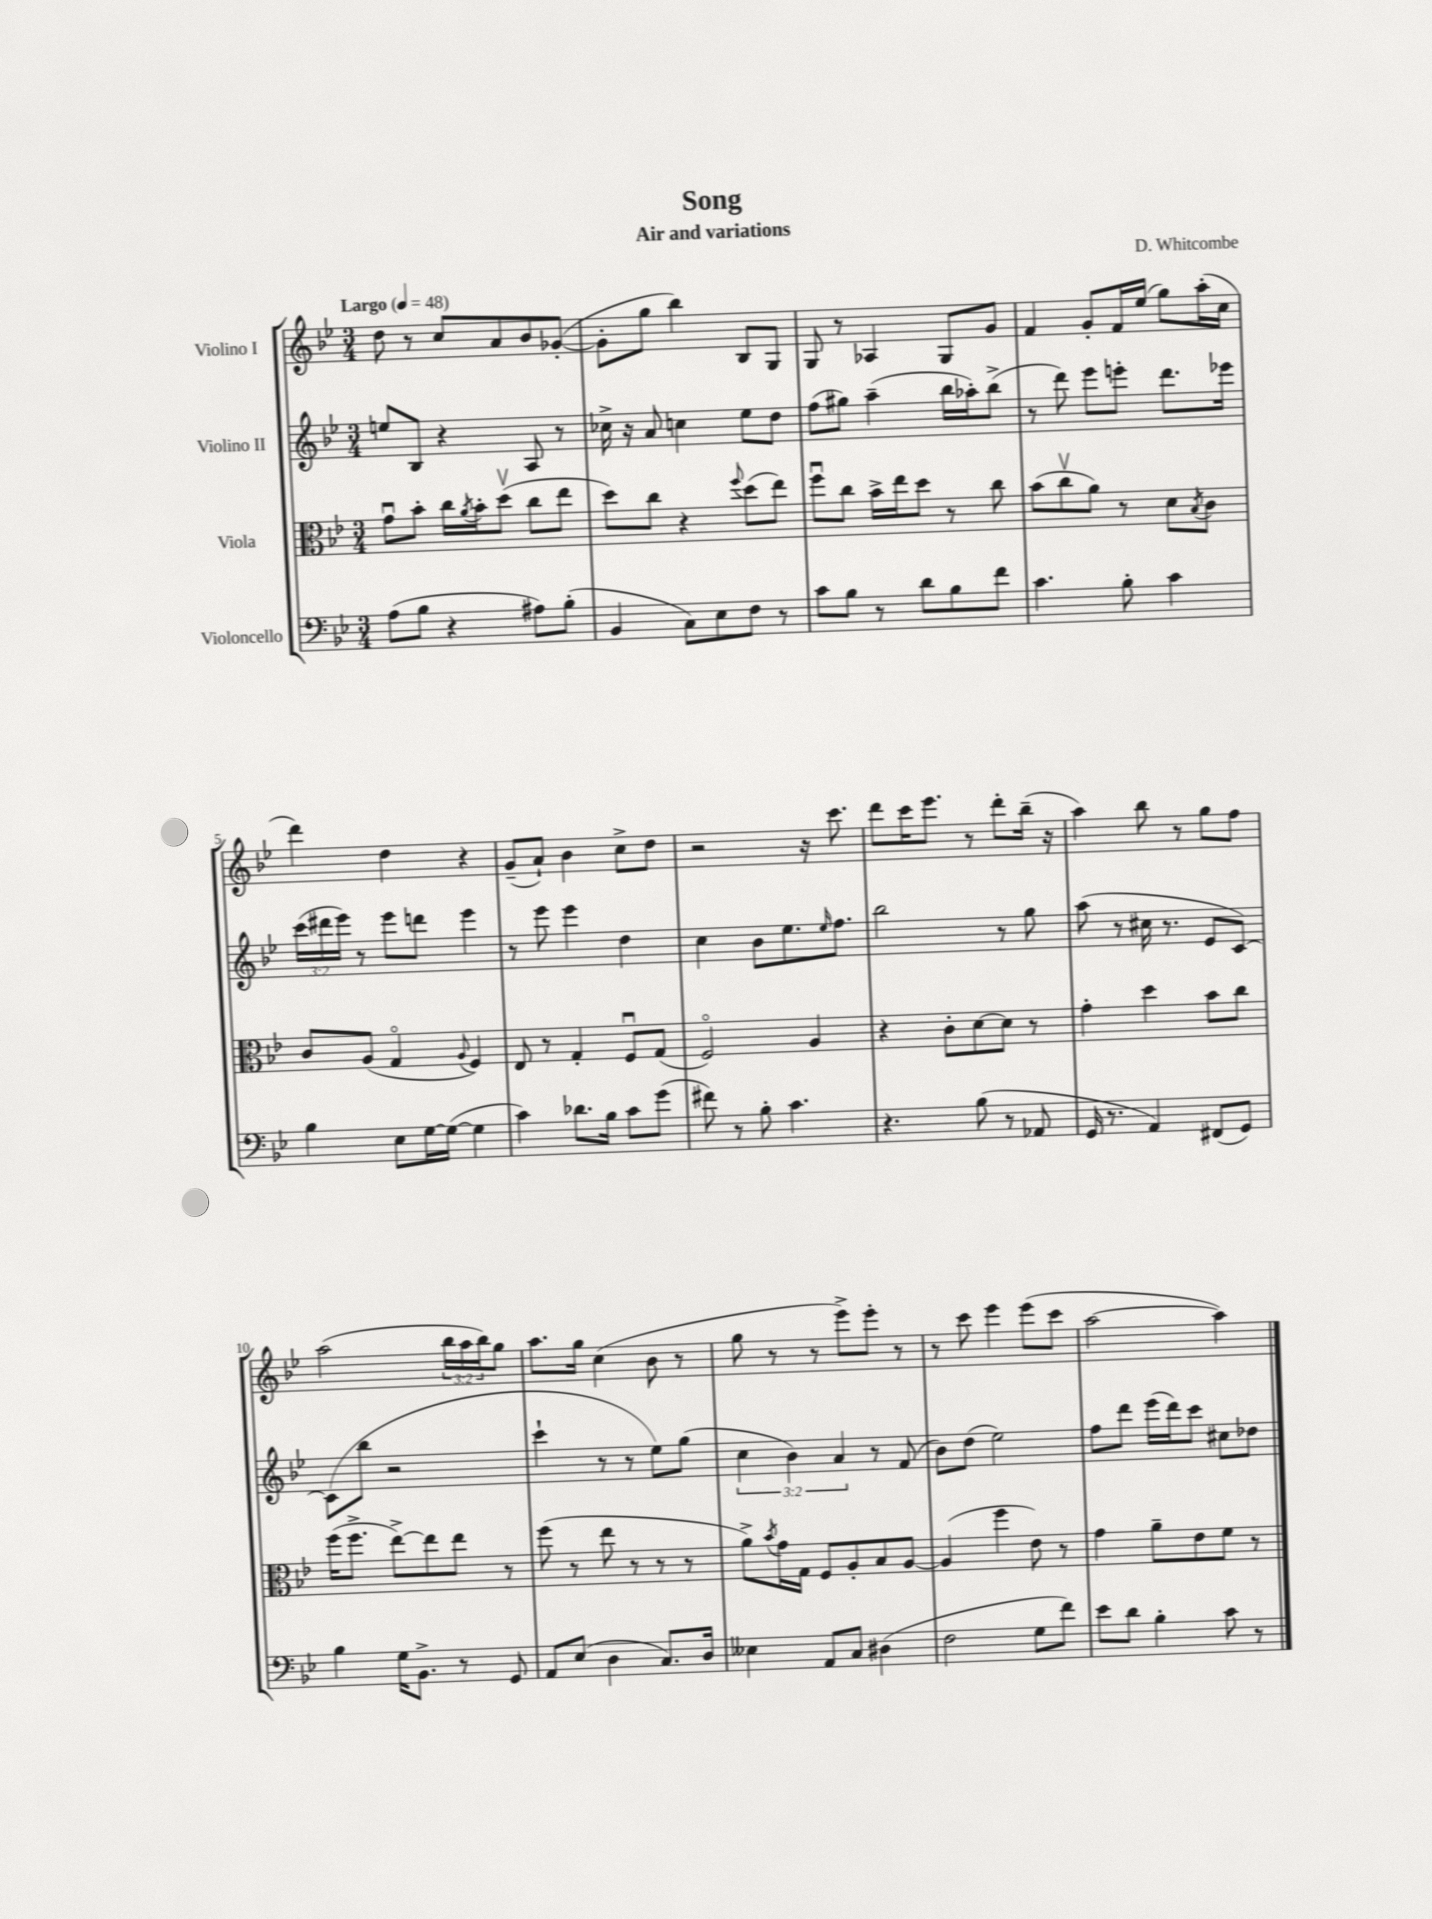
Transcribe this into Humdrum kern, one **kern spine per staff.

**kern	**kern	**kern	**kern
*part4	*part3	*part2	*part1
*staff4	*staff3	*staff2	*staff1
*I"Violoncello	*I"Viola	*I"Violino II	*I"Violino I
*clefF4	*clefC3	*clefG2	*clefG2
*k[b-e-]	*k[b-e-]	*k[b-e-]	*k[b-e-]
*M3/4	*M3/4	*M3/4	*M3/4
*MM48	*MM48	*MM48	*MM48
=1	=1	=1	=1
!	!	!	!LO:TX:a:B:t=Largo
(8A\L	8gu\L	8een/L	8dd\
8B-\J	8b-'\J	8B-/J	8r
4r	16cc\LL	4r	8cc/L
.	8qa/	.	.
.	16b-'\J	.	.
.	(8ddv\J	.	8a/
8A#X\L)	8cc\L	8A/	8b-/
(8B-'\J	8ee-\J	8r	([8g-X'/J
=2	=2	=2	=2
4BB-/	8dd\L)	16cc-X^\	8g-'\L]
.	.	16r	.
.	8cc\J	8a/	8gg\J
8C\L)	4r	4ccn\	4bb-\)
8E-\	.	.	.
.	8qqff/	.	.
8F\J	(8dd\L	8ee-\L	8B-/L
8r	8ee-\J)	8dd\J	8G/J
=3	=3	=3	=3
8c\L	8ffu\L	(8ff\L	8G/
8B-\J	8cc\J	8gg#X\J)	8r
8r	16b-^\LL	(4aa~\	4A-X/
.	16ee-\J	.	.
8d\L	8dd\J	.	.
8B-\	8r	16bb-\LL	8G/L
.	.	16aa-X'\J)	.
8f\J	8cc\	(8bb-^\J	8g/J
=4	=4	=4	=4
4.c\	(8b-\L	8r	4f/
.	8ccv\	8ddd\)	.
.	8a\J)	8eee-\L	8g'/L
8B-'\	8r	8eeen'\J	16f/L
.	.	.	(16ee-/JJ
4c\	8d\L	8.ddd\L	8gg\L)
.	8qB-/	.	.
.	8c\J	.	(16aa'\L
.	.	16eee-X\Jk	16cc\JJ
!!LO:LB:g=z
=5	=5	=5	=5
4B-\	8c/L	(24ccc\LL	4ddd\)
.	.	24ddd#X\	.
.	.	24eee-\JJ)	.
.	(8A/J	8r	.
8E-\L	4G/	8eee-\L	4dd\
[16G\L	.	8dddn\J	.
(16G\JJ_	.	.	.
.	8qqA/	.	.
4G\]	4F/)	4eee-\	4r
=6	=6	=6	=6
4c\)	8E-/	8r	(8g~/L
.	8r	8eee-\	8a`/J)
8.d-X\L	4G'/	4eee-\	4b-\
16B-\Jk	.	.	.
8c\L	8Fu/L	4dd\	8cc^\L
(8g\J	(8G/J	.	8dd\J
=7	=7	=7	=7
8f#X\)	2F/)	4cc\	2r
8r	.	.	.
8B-'\	.	8b-\L	.
4.c\	.	8.ee-\	.
.	4A/	.	16r
.	.	16qqee-/	.
.	.	8.ff\J	8.ccc\
=8	=8	=8	=8
4.r	4r	2bb-\	8ddd\L
.	.	.	16ccc\K
.	.	.	8.eee-\J
.	8c'\L	.	.
(8B-\	[8d\	.	8r
8r	8d\J]	8r	8ddd'\L
8AA-X/	8r	8gg\	(16bb-~\Jk
.	.	.	16r
=9	=9	=9	=9
16GG/	4g'\	(8aa\	4aa\)
8.r	.	.	.
.	.	8r	.
4AA/)	4dd\	16cc#X\	8bb-\
.	.	8.r	.
.	.	.	8r
(8FF#X/L	8b-\L	8e-/L	8gg\L
8GG/J)	8cc\J	[8c/J)	8ff\J
!!LO:LB:g=z
=10	=10	=10	=10
4B-\	(16ff\KL	(8c\L]	(2aa\
.	8.ff^\J	.	.
.	.	8bb-\J	.
16G\KL	[8ee-^\L)	2r	.
8.BB-^\J	.	.	.
.	8ee-\]	.	.
8r	8ee-\J	.	24bb-\LL
.	.	.	24aa\
.	.	.	24bb-\J)
8GG/	8r	.	8gg\J
=11	=11	=11	=11
8AA/L	(8ff\	4ccc`\	8.aa\L
(8E-/J	8r	.	.
.	.	.	16gg\Jk
4D\	8ee-\	8r	(4cc\
.	8r	8r	.
8.C/L)	8r	8ee-\L)	8b-\
.	8r	(8gg\J	8r
16D/Jk	.	.	.
=12	=12	=12	=12
4E--X\	8a^\L)	6cc\	8gg\
.	8qb-/	.	.
.	16g\L	.	8r
.	.	6b-\)	.
.	16G\JJ	.	.
8AA/L	8F/L	.	8r
.	.	6a/	.
8C/J	8A'/	.	8eee-^\L)
(4D#X\	8B-/	8r	8eee-'\J
.	[8A/J	(8f/	8r
=13	=13	=13	=13
2F\	(4A/]	8b-\L)	8r
.	.	(8dd\J	8ccc\
.	4ff\	2ee-\)	4eee-\
8G\L	8e-\)	.	(8eee-\L
8f\J)	8r	.	8ccc\J
=14	=14	=14	=14
8e-\L	4g\	8ff\L	[2aa\
8d\J	.	8ddd\J	.
4B-'\	8a~\L	(16eee-\LL	.
.	.	16ddd\J)	.
.	8e-\	8ccc\J	.
8c\	8f\J	8cc#X\L	4aa\])
8r	8r	8dd-X\J	.
==	==	==	==
*-	*-	*-	*-
